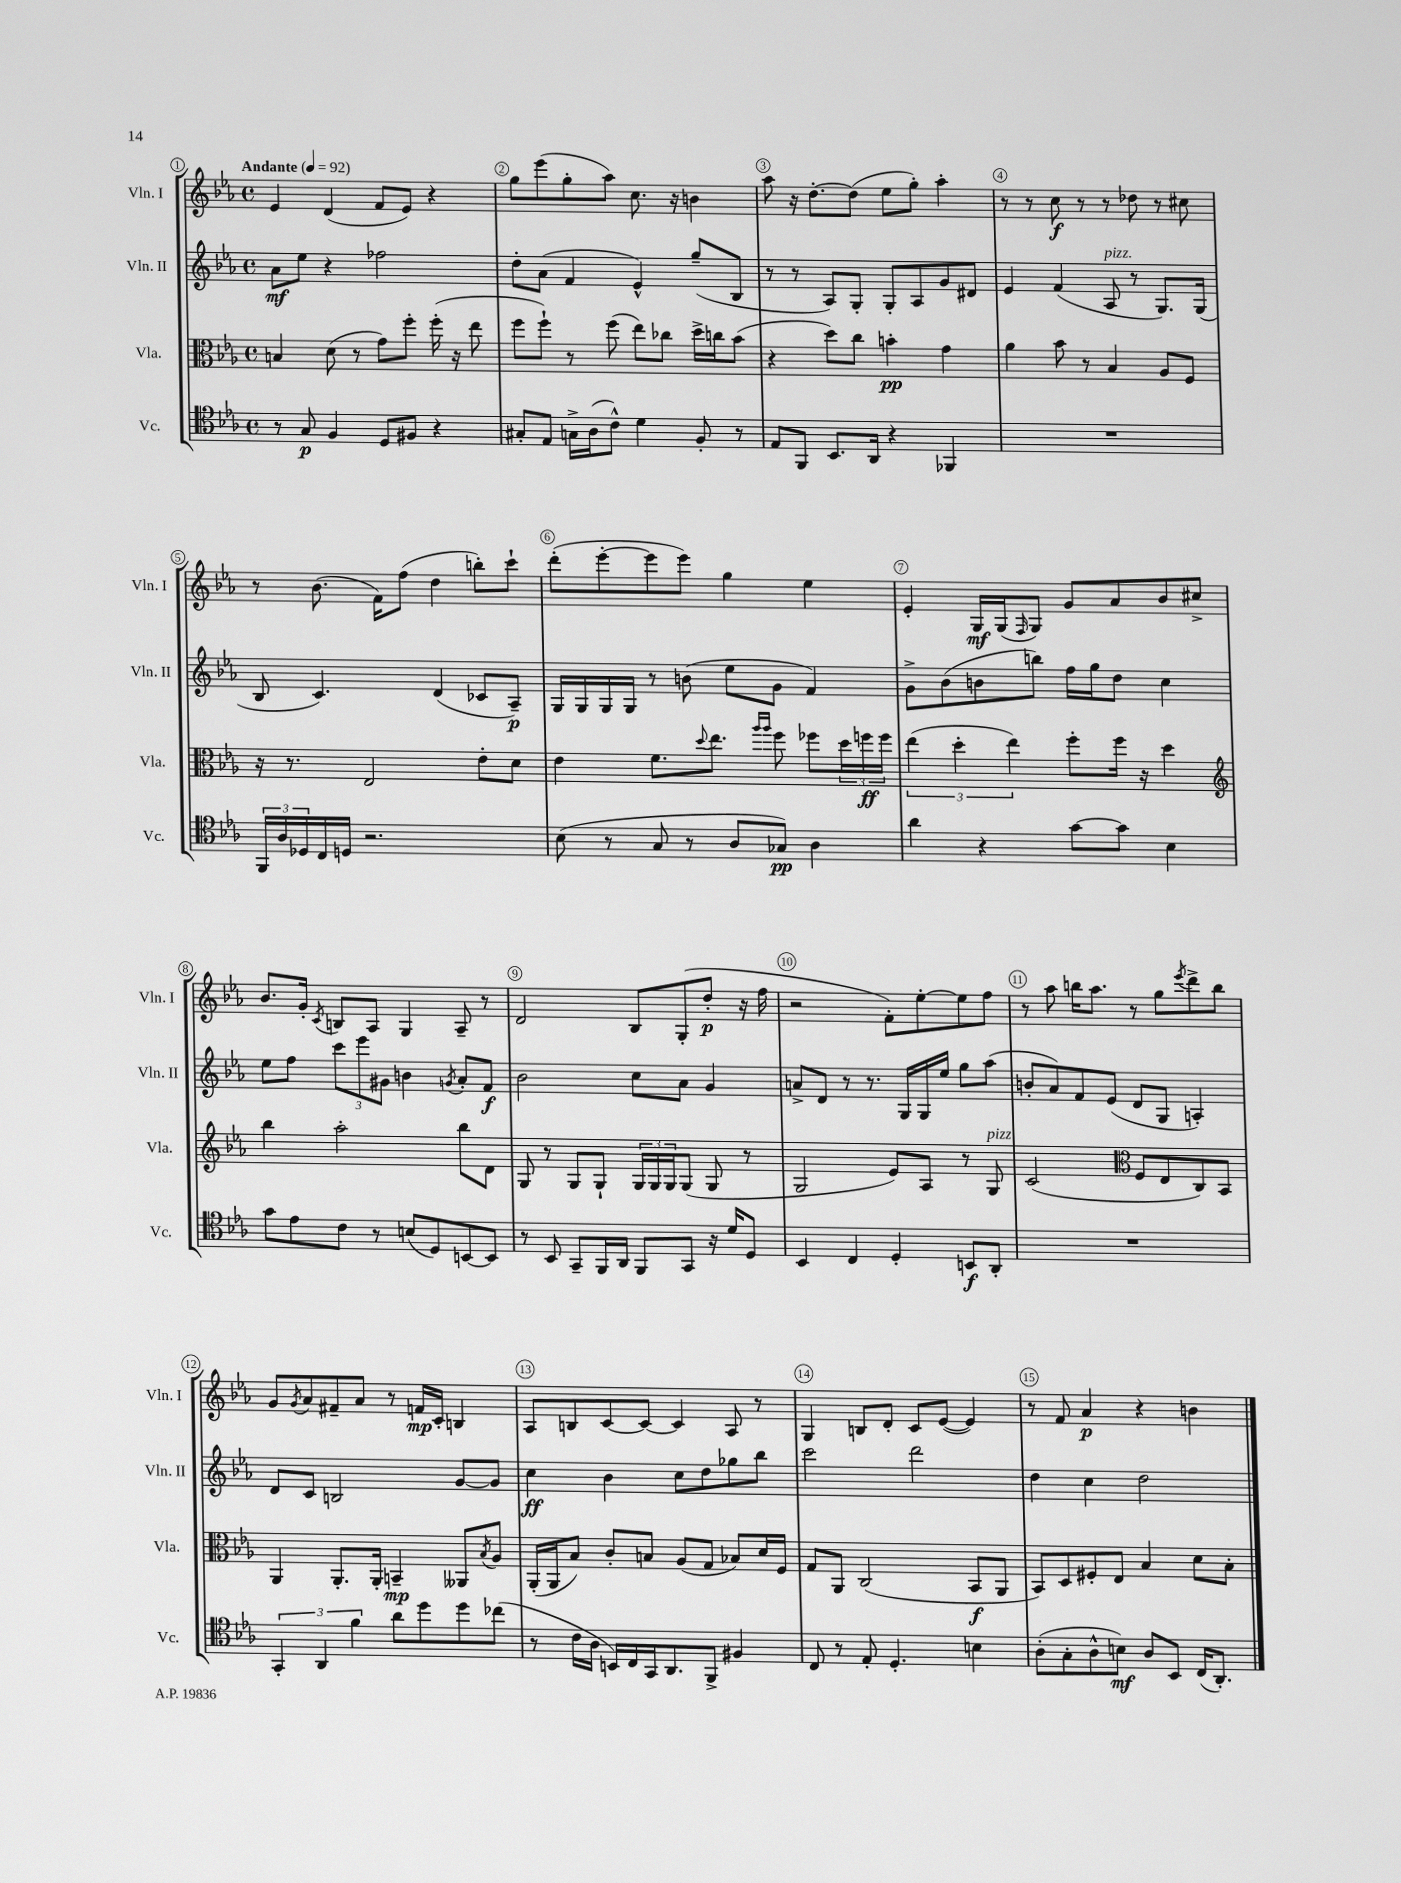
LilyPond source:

<<
\new StaffGroup <<
\new Staff = "s0" \with { instrumentName = "Vln. I" shortInstrumentName = "Vln. I" } {
    \clef treble \key ees \major \defaultTimeSignature \time 4/4 \tempo "Andante" 4 = 92
    ees'4 d'4( f'8 ees'8) r4 |
    g''8 ees'''8( g''8-. aes''8) c''8. r16 b'4 |
    aes''8 r16 d''8.~-. d''8( ees''8 g''8-.) aes''4-. |
    r8 r8 c''8\f r8 r8 des''8 r8 cis''8 |
    r8 bes'8.( f'16) f''8( d''4 b''8-.) c'''8-! |
    d'''8-.( ees'''8~-. ees'''8 ees'''8) g''4 ees''4 |
    ees'4-. g16\mf g16( \grace { f16 } g8) g'8 aes'8 bes'8 cis''8-> |
    bes'8. g'16-. \acciaccatura { c'8 } b8 aes8 g4 aes8-- r8 |
    d'2 bes8 g8-.( d''8-.\p r16 f''16 |
    r2 f'8-.) ees''8~-. ees''8 f''8 |
    r8 aes''8 b''16 aes''8. r8 g''8 \acciaccatura { ees'''8 } d'''8-> b''8 |
    g'8 \acciaccatura { g'8 } aes'8 fis'8-- aes'8 r8 f'16\mp c'16-. b4 |
    aes8 b8 c'8~ c'8~ c'4 aes8 r8 |
    g4 b8 d'8-. c'8 ees'8~( ees'4) |
    r8 f'8 aes'4\p r4 b'4 \bar "|." |
}
\new Staff = "s1" \with { instrumentName = "Vln. II" shortInstrumentName = "Vln. II" } {
    \clef treble \key ees \major \defaultTimeSignature \time 4/4
    aes'8\mf ees''8 r4 fes''2 |
    d''8-. aes'8( f'4 ees'4-^) g''8--( bes8 |
    r8 r8 aes8) g8-. g8-. aes8 g'8 dis'8 |
    ees'4 f'4( aes8^\markup { \italic "pizz." } r8 g8.) g16( |
    bes8 c'4.) d'4( ces'8 aes8--\p) |
    g16 g16 g16 g16 r8 b'8( ees''8 g'8 f'4) |
    g'8-> bes'8( b'8 b''8) f''16 g''16 d''8 c''4 |
    ees''8 f''8 \tuplet 3/2 { c'''8 ees'''8 gis'8 } b'4 \acciaccatura { g'8 } aes'8-. f'8\f |
    bes'2 c''8 aes'8 g'4 |
    a'8-> d'8 r8 r8. g16 g16 ees''16 g''8 aes''8( |
    b'8-. aes'8) f'8 ees'8( d'8 g8 a4-.) |
    d'8 c'8 b2 g'8~ g'8 |
    c''4\ff bes'4 c''8 d''8 ges''8 bes''8 |
    c'''2 d'''2 |
    d''4 c''4 d''2 \bar "|." |
}
\new Staff = "s2" \with { instrumentName = "Vla." shortInstrumentName = "Vla." } {
    \clef alto \key ees \major \defaultTimeSignature \time 4/4
    b4 d'8( r8 g'8) f''8-. f''16-.( r16 ees''8 |
    f''8 f''8-!) r8 f''8( ees''8) ces''8 d''16-> c''16 bes'8( |
    r4 d''8) c''8 b'4-.\pp g'4 |
    aes'4 bes'8 r8 bes4 aes8 f8 |
    r16 r8. ees2 ees'8-. d'8 |
    ees'4 f'8. \appoggiatura { d''8 } ees''8. \grace { aes''16 aes''16 } f''8 fes''8 \tuplet 3/2 { d''16 f''16\ff f''16 } |
    \tuplet 3/2 { ees''4( d''4-. ees''4) } f''8-. f''16 r16 d''4 |
    \clef treble bes''4 aes''2-. bes''8 d'8 |
    g8 r8 g8 g8-! \tuplet 3/2 { g16 g16 g16 } g8( g8 r8 |
    g2 ees'8) aes8 r8 g8^\markup { \italic "pizz." } |
    c'2( \clef alto f8 ees8 c8) bes,8 |
    aes,4 aes,8.-. aes,16-. b,4--\mp aeses,8 \acciaccatura { bes8 } aes8 |
    aes,16-.( aes,16 bes8) c'8-. b8 aes8( g8 bes8) d'16 f16 |
    g8 aes,8 c2( bes,8\f aes,8 |
    bes,8) d8 fis8-. ees8 bes4 d'8 bes8-. \bar "|." |
}
\new Staff = "s3" \with { instrumentName = "Vc." shortInstrumentName = "Vc." } {
    \clef tenor \key ees \major \defaultTimeSignature \time 4/4
    r8 g8\p f4 d8 fis8 r4 |
    gis8-. ees8 g16-> aes16( c'8-^) d'4 f8-. r8 |
    ees8 f,8 bes,8. aes,16 r4 fes,4 |
    R1 |
    \tuplet 3/2 { f,16 aes16 des16 } c16 d16 r2. |
    bes8( r8 g8 r8 aes8 ges8\pp) aes4 |
    aes'4 r4 g'8~ g'8 bes4 |
    g'8 ees'8 c'8 r8 b8( d8) b,8~ b,8 |
    r8 bes,8 g,8-- f,16 aes,16 f,8 g,8 r16 d'16 d8 |
    bes,4 c4 d4-. b,8\f aes,8-. |
    R1 |
    \tuplet 3/2 { g,4-. aes,4 f'4 } aes'8 d''8 d''8 ces''8( |
    r8 c'16 aes16 b,16) c16 g,16 aes,8. f,8-> fis4 |
    c8 r8 ees8-. d4.-. b4 |
    aes8-.( g8-. aes8-^ b8\mf) aes8 bes,8 c16( aes,8.-.) \bar "|." |
}
>>
>>
\layout { \context { \Score \override BarNumber.break-visibility = ##(#f #t #t) barNumberVisibility = #all-bar-numbers-visible \override BarNumber.stencil = #(make-stencil-circler 0.1 0.3 ly:text-interface::print) } }
